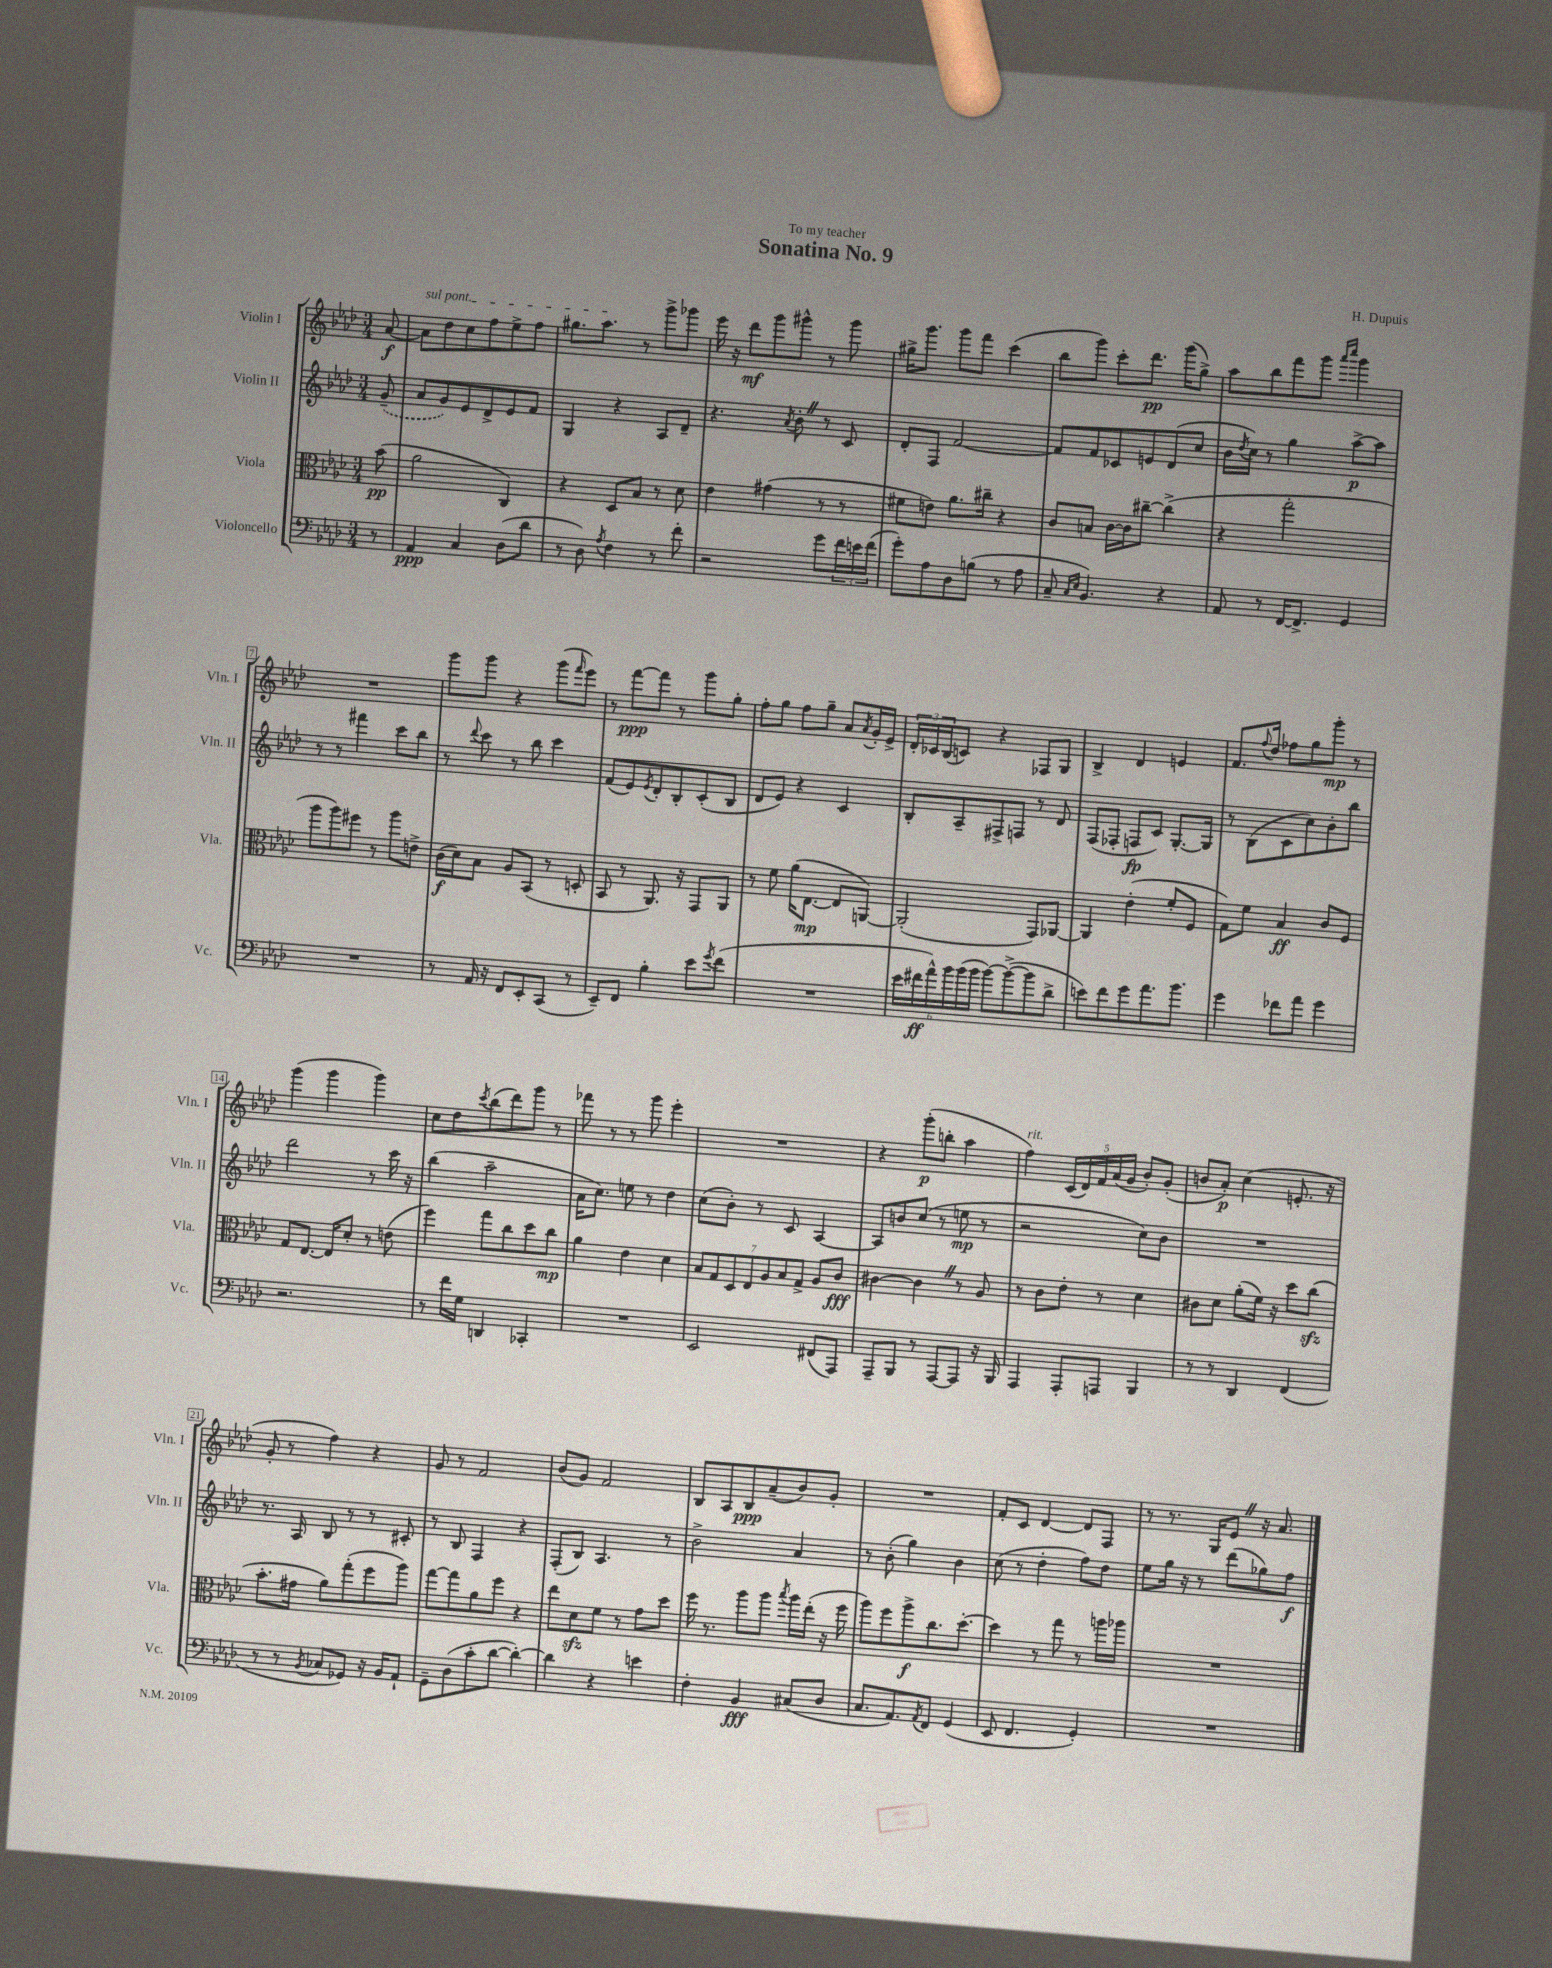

**kern	**kern	**kern	**kern
*staff4	*staff3	*staff2	*staff1
*clefF4	*clefC3	*clefG2	*clefG2
*k[b-e-a-d-]	*k[b-e-a-d-]	*k[b-e-a-d-]	*k[b-e-a-d-]
*M3/4	*M3/4	*M3/4	*M3/4
8r	(8b-	(8g~	[8a-
=	=	=	=
4AA-	2a-	8a-	8a-]
.	.	8g)	8dd-
4C	.	8e-	8cc
.	.	8d-^	8ff
(8D-	4C)	8e-	8ee-^
8d-	.	8f	8ff
=	=	=	=
8r	4r	4G	8.gg#
8D-)	.	.	.
.	.	.	8.aa-
8qA-	.	.	.
4F	8D-	4r	.
.	8B-	.	8r
8r	8r	8A-	8ggg^
8f'	8d-	8d-~	8ggg-
=	=	=	=
2r	4e-	4.r	16eee-
.	.	.	16r
.	.	.	8ddd-
.	(4g#	.	8ggg
.	.	8qa-	.
.	.	8b-'	8ggg#^^
8g	8r	8r	8r
24f	8r	8c	8ggg#
24e	.	.	.
(24f	.	.	.
=	=	=	=
8g')	8f#	8d-'	16gg#^
.	.	.	8.ggg
8A-	8e)	8F	.
8D-	8.a-	[2f	8ggg
(8B	.	.	8fff
.	16cc#~	.	.
8r	4r	.	(4ccc
8A-	.	.	.
=	=	=	=
8C~	8c	8f]	8bb-
16qqC	.	.	.
16qqE-	.	.	.
4.BB-)	8B	8f	8ggg)
.	[16c	8c-	8ccc'
.	16c]	.	.
.	[8cc#~	8e	8.ddd-
4r	(4cc#^]	(8d-	.
.	.	.	(16ggg
.	.	8cc	8gg^)
=	=	=	=
8AA-	4r	16b-	8aa-
.	.	8qdd-	.
.	.	16cc)	.
8r	.	8r	8bb-
[16FF	2gg'	4gg	8fff
8.FF^]	.	.	.
.	.	.	8ggg
.	.	.	16qqaaa-
.	.	.	16qqcccc
4GG	.	[8aa-^	4ggg
.	.	8aa-]	.
=	=	=	=
2.r	8aa-	8r	2.r
.	8aa-)	8r	.
.	8ff#	4fff#	.
.	8r	.	.
.	8aa-	8ccc	.
.	8e^	8bb-	.
=	=	=	=
8r	(16c	8r	8ggg
.	16d-)	.	.
.	.	8qqddd-	.
16AA-	8B-	8ccc	8ggg
16r	.	.	.
8FF	8A-	8r	4r
8EE-'	(8BB-	8bb-	.
(8CC	8r	4ccc	(8ggg
.	.	.	16qqfff
8r	8D'	.	8eee-)
=	=	=	=
8EE-~)	8BB-	(8f	8r
8FF	8r	8e-)	[8fff
.	.	8qe-	.
4B-'	8.AA-)	8d-'	8fff]
.	.	8B-'	8r
.	16r	.	.
8e-	8GG	(8c'	8ggg
8qg	.	.	.
(8f	8AA-	8B-	8gg'
=	=	=	=
2.r	8r	8d-	8ff'
.	8f	8e-)	8gg
.	(16a-	4r	8ff
.	[8.E-	.	.
.	.	.	8gg~
.	8E-]	4c	8a-
.	.	.	8qa-
.	[8AA)	.	16g'
.	.	.	16e-^
=	=	=	=
24e-	(2AA']	8B-'	24d-'
24f#	.	.	24c-
24a-^^)	.	.	(24B-
24b-	.	8A-~	8c)
(24b-	.	.	.
24b-	.	.	.
[8b-)	.	8F#^	4r
(8b-^_	.	8F	.
8b-]	8GG)	8r	8F-
8d-^	[8AA-	8d-	8G
=	=	=	=
8e)	4AA-]	(8F	4B-^
8f	.	8F-'	.
8g	(4e-'	8F	4d-
8.a-	.	8c)	.
.	8f'	[8.G'	4e
8.b-	.	.	.
.	8F	.	.
.	.	16G]	.
=	=	=	=
4g	8G)	8r	8.f
.	8f	(8B-	.
.	.	.	8qqff
.	.	.	16dd-
8f-	4B-	8c	8ff-
8a-	.	8cc)	8gg
4g	8c	8b-'	8ggg'
.	8F	8bb-	8r
=	=	=	=
2.r	8G	2ddd-	(4ggg
.	[8.E-	.	.
.	.	.	4ggg
.	16E-]	.	.
.	8d-'	.	.
.	8r	8r	4ggg)
.	(8e	16ccc	.
.	.	16r	.
=	=	=	=
8r	4ff)	(4bb-	8cc
16f	.	.	8dd-
16G	.	.	.
.	.	.	8qccc
4DD	8gg	2aa-~	(8bb-
.	8cc	.	8ddd-)
4CC-'	8dd-	.	8ggg
.	8cc	.	8r
=	=	=	=
2.r	4a-	16a-	8fff-
.	.	8.cc)	.
.	.	.	8r
.	4e-	8ee	8r
.	.	8r	8ggg
.	4d-	4dd-	4eee-'
=	=	=	=
2EE-	14B-	(8cc	2.r
.	14G	.	.
.	.	8b-')	.
.	14D-	.	.
.	14E-	.	.
.	.	8r	.
.	14A-	.	.
.	14B-	.	.
.	.	8c	.
.	14G^	.	.
(8FF#	8A-	[4A-	.
8AAA-)	8c	.	.
=	=	=	=
8AAA-~	[4c#	8A-]	4r
8BBB-	.	8b	.
8r	4c#]	(8cc	(8ggg'
[8AAA-	.	8r	8bb'
8AAA-]	8r	8ee	4aa-
16r	8A-	8r	.
16BBB-	.	.	.
=	=	=	=
4AAA-	8r	2r	4ff)
.	8c	.	.
8AAA-'	8e-'	.	(20c
.	.	.	20d-)
.	.	.	20f
8AAA	8r	.	.
.	.	.	(20a-
.	.	.	20g
4BBB-	4d-	8cc)	8b-')
.	.	8b-	(8g'
=	=	=	=
8r	8c#	2.r	8b
8r	8d-	.	8a-')
4DD-	(8a-'	.	(4cc
.	16f)	.	.
.	16r	.	.
(4FF	8dd-	.	8.e'
.	(8cc	.	.
.	.	.	16r
=	=	=	=
8r	8.b-'	8.r	8g'
8r	.	.	8r
.	16g#	16A-	.
8qBB-	.	.	.
8C-	8a-)	8B-	4ff)
8GG-)	(8gg'	8r	.
16r	8ff	8r	4r
16BB-	.	.	.
8AA-`	8aa-)	8c#'	.
=	=	=	=
8GG~	[8gg	8r	8g
(8D-	8gg]	8B-	8r
8c'	8a-	4F	2f
[8d-	8ff	.	.
4d-'_)	4r	4r	.
=	=	=	=
4d-]	8ee-	(8F'	(8b-
.	8d-	8B-)	8g)
4r	8f	4.A-	2f
.	8r	.	.
4e	8g	.	.
.	8dd-	8r	.
=	=	=	=
4F'	16ff	2b-^	8B-
.	8.r	.	.
.	.	.	8A-
4BB-	8aa-	.	8B-
.	8aa-	.	(8a-~
.	8qbb-	.	.
(8C#	16aa-	4a-	8b-)
.	(16ee-'	.	.
8D-	16r	.	8g'
.	16ff	.	.
=	=	=	=
8.C	8aa-)	8r	2.r
.	8ff	(8b-'	.
8.AA-)	.	.	.
.	8aa-^	4gg)	.
8qAA-	.	.	.
8FF	8.cc	.	.
(4GG	.	4b-	.
.	[8.dd-'	.	.
=	=	=	=
8EE-	4dd-]	(8cc	8f'
4.FF	.	8r	8c
.	8r	4dd-'	[4d-
.	8gg	.	.
4GG')	8r	8ff)	8d-]
.	16aa	8dd-	8F
.	16aa-	.	.
=	=	=	=
2.r	2.r	8ee-	8r
.	.	16gg	8.r
.	.	16r	.
.	.	8r	.
.	.	.	16G
.	.	(8ddd-	8e-
.	.	8gg-)	16r
.	.	.	8.a-
.	.	8ff	.
==	==	==	==
*-	*-	*-	*-
